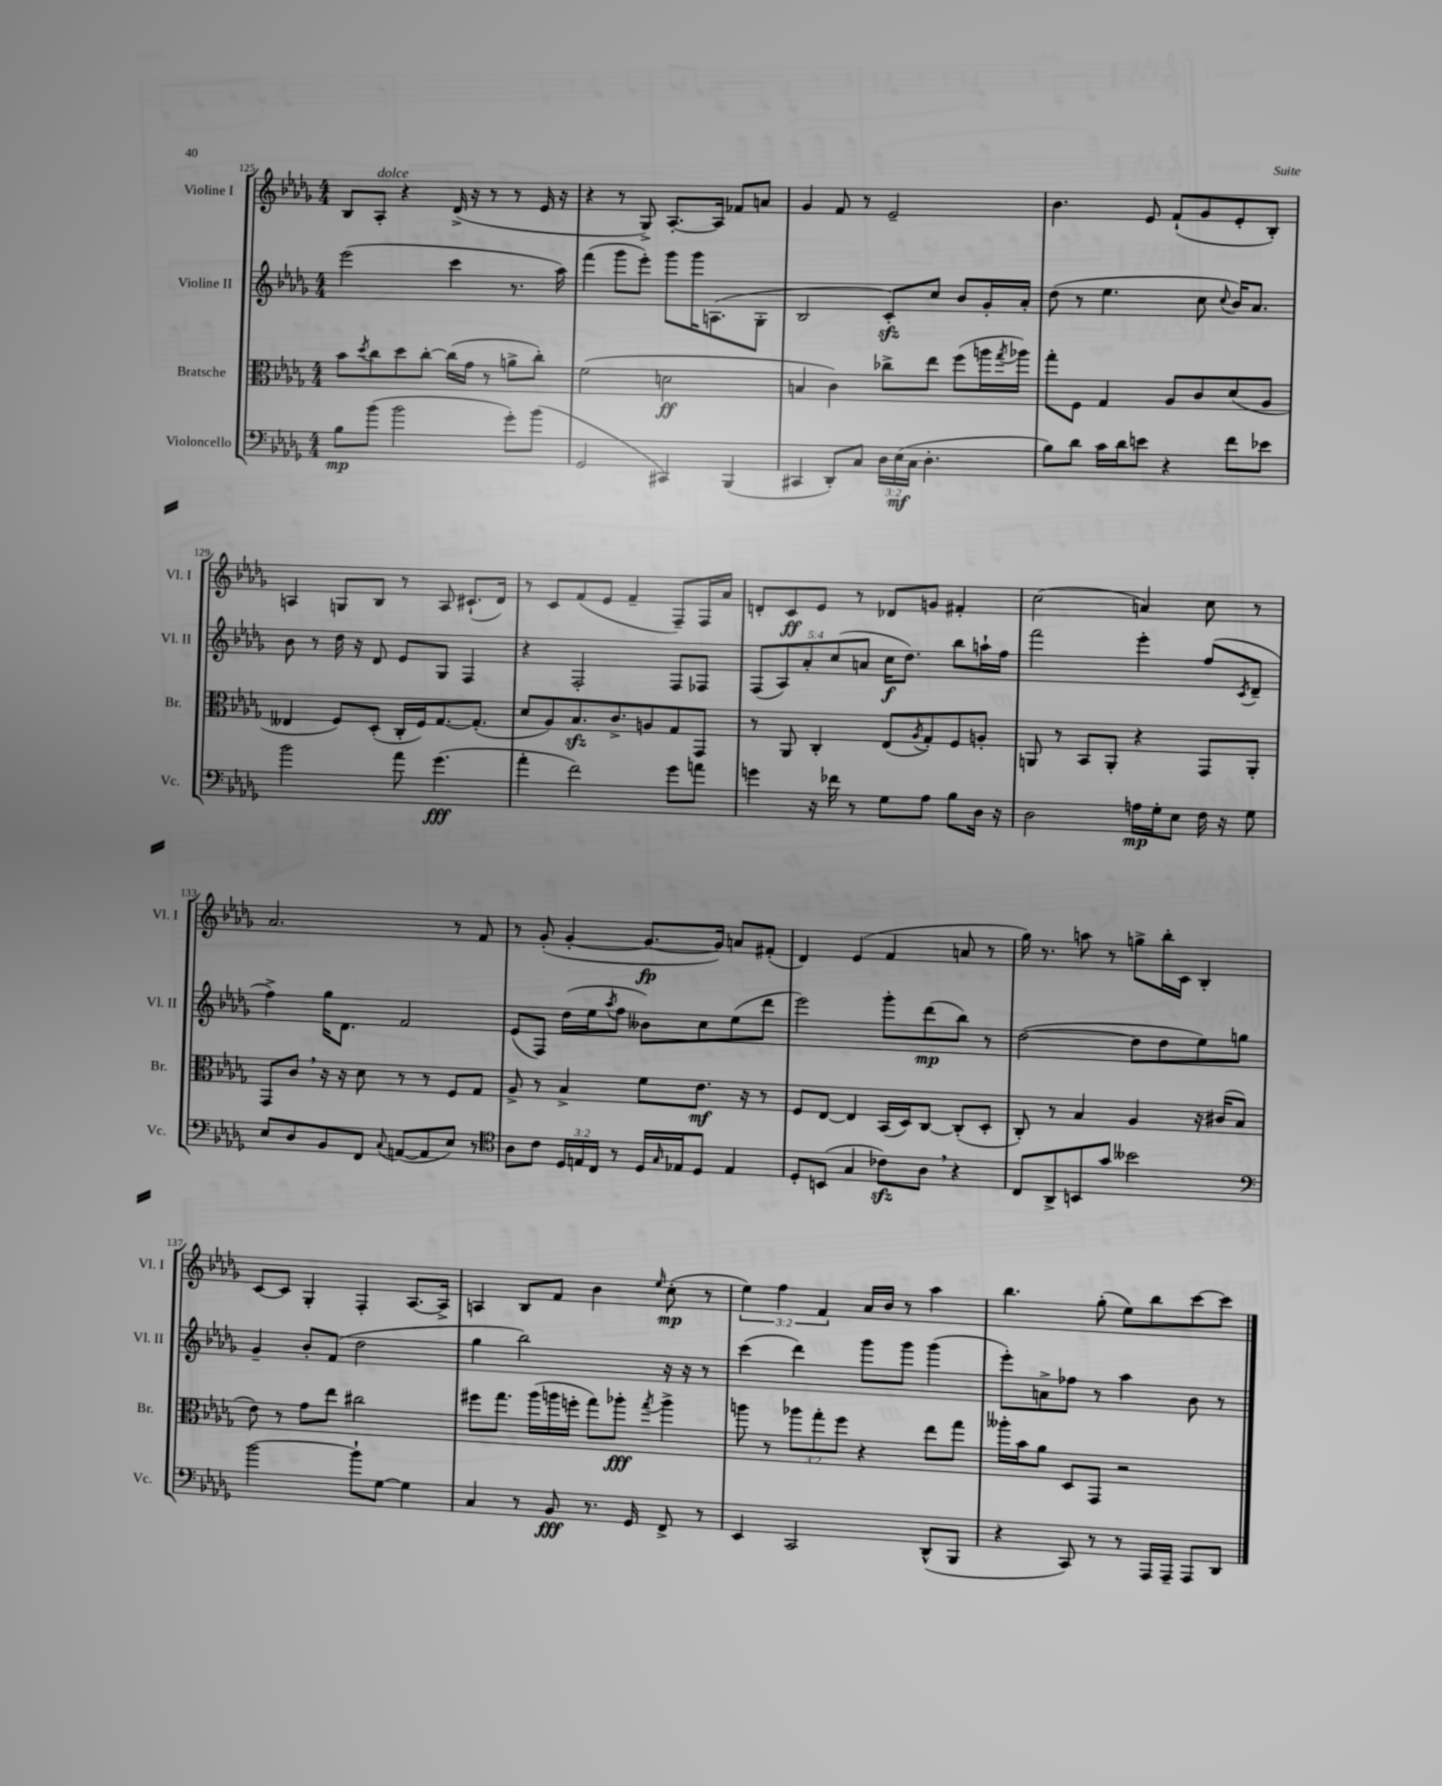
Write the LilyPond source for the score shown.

<<
\new StaffGroup <<
\new Staff = "s0" \with { instrumentName = "Violine I" shortInstrumentName = "Vl. I" } {
    \clef treble \key des \major \numericTimeSignature \time 4/4 \override Staff.TupletNumber.text = #tuplet-number::calc-fraction-text
    bes8 aes8-.^\markup { \italic "dolce" } r4 des'16->( r16 r8 r8 ees'16 r16 |
    r4 r8 ges8->) aes8.~-. aes16 fes'8 a'8 |
    ges'4 f'8 r8 ees'2-- |
    bes'4. ees'8 f'8-!( ges'8 ees'8-. bes8-.) |
    a4 g8 bes8 r8 a8 cis'8.-!( des'16) |
    r8 c'8 f'8( ees'8 f'4-- f8--) f16 aes'16 |
    d'8-. c'8\ff ees'8 r8 des'8 g'8 fis'4-. |
    c''2( a'4) c''8 r8 |
    aes'2. r8 f'8 |
    r8 ges'8-.( ges'4~-. ges'8.~\fp ges'16) a'8 fis'8-.( |
    des'4) ees'4( f'4 a'8 r8 |
    ges''16) r8. a''8 r8 g''8-> bes''16-. c'16 bes4-. |
    c'8~ c'8 ges4-. f4-. aes8.~ aes16-> |
    a4 bes8 f'8 bes'4 \grace { ees''16 } c''8-.\mp( r8 |
    \tuplet 3/2 { ees''4) f''4 f'4 } aes'16 bes'16 r8 aes''4 |
    bes''4. ges''8-.( ees''8) bes''8 c'''8~ c'''8 \bar "|." |
}
\new Staff = "s1" \with { instrumentName = "Violine II" shortInstrumentName = "Vl. II" } {
    \clef treble \key des \major \numericTimeSignature \time 4/4 \override Staff.TupletNumber.text = #tuplet-number::calc-fraction-text
    ees'''2( c'''4 r8. aes''16) |
    f'''4( ges'''8 ees'''8-.) ges'''8 ges'''16 a8.( ges8-. |
    bes2 c'8-.\sfz) c''8 bes'8 ges'16-. aes'16-. |
    des''8( r8 ees''4. c''8 \appoggiatura { c''8 } bes'16) aes'8. |
    bes'8 r8 des''16 r16 des'8 ees'8 ges8 f4 |
    r4 f2-. f8 fes8 |
    \tuplet 5/4 { f8( aes8) aes'8-. c''8( a'8 } c''16\f des''8.) bes''8 a''16-! f''16 |
    f'''2 ees'''4-. f''8( \acciaccatura { c'8 } des'8-- |
    f''4->) ges''16 des'8. f'2 |
    ees'8( f8) des''16( ees''16 \acciaccatura { aes''8 } f''8 beses'8) c''8 ees''8( des'''8 |
    ees'''2) ges'''8-. des'''8\mp( bes''8) r8 |
    des''2~( des''8 des''8 ees''8) g''8 |
    ges'4-- bes'8-. f'8( des''2 |
    ges''4 bes''2) r16 r16 r8 |
    c'''4( des'''4) ges'''8 ges'''8 ges'''4( |
    ees'''8-.) a'8-> fes''8 r8 aes''4 bes'8 r8 \bar "|." |
}
\new Staff = "s2" \with { instrumentName = "Bratsche" shortInstrumentName = "Br." } {
    \clef alto \key des \major \numericTimeSignature \time 4/4 \override Staff.TupletNumber.text = #tuplet-number::calc-fraction-text
    bes'8 \acciaccatura { des''8 } c''8 des''8 c''8~-. c''16( ges'16 r8 a'8-> c''8-.) |
    f'2( d'2\ff |
    b4 c'4) ces''8-> ees''8 f''8( a''16 \acciaccatura { ges''8 } aes''16) |
    ges''8-. f8 ges4 aes8 c'8 des'8( aes8 |
    eeses4 f8) des8-.( c16-. f16) ges8.~ ges8.-.( |
    des'8 aes8) bes8.\sfz c'8.-> a8 ges8 ges,8 |
    r8 aes,8 c4-. ees8( \acciaccatura { aes8 } ges8-.) f8 a8-. |
    a,8 r8 bes,8 a,8-. r4 ges,8 a,8-. |
    ges,8 c'8 \breathe r16 r16 des'8 r8 r8 f8 ges8 |
    aes8-> r8 bes4-> f'8 ees'8.\mf r16 r8 |
    f8 ees8~ ees4 bes,16( des16) c8~ c8-.( des8-. |
    c8-.) r8 bes4 aes4 r16 cis'16( bes8 |
    ees'8) r8 ges'8 ees''8 cis''2 |
    fis''8 ges''8. aes''16( a''16 f''16-. ges''8) aes''8-.\fff \acciaccatura { ges''8 } aes''4-> |
    a''8 r8 \tuplet 3/2 { aes''8 ges''8-. f''8 } r4 ees''8 ges''8 |
    aeses''16-. bes'16 aes'8 des8 ges,8 r2 \bar "|." |
}
\new Staff = "s3" \with { instrumentName = "Violoncello" shortInstrumentName = "Vc." } {
    \clef bass \key des \major \numericTimeSignature \time 4/4 \override Staff.TupletNumber.text = #tuplet-number::calc-fraction-text
    bes8\mp bes'8( bes'2 ges'8-.) bes'8( |
    ges,2 cis,4) bes,,4( |
    cis,4 des,8-.) c8 \tuplet 3/2 { des16 ees16\mf( c16 } des4.-. |
    bes8) des'8 c'16 des'16 e'8 r4 f'8 ees'8 |
    bes'2 aes'8 ges'4.\fff( |
    aes'4-. f'2) ges'8 a'8 |
    g'4 r16 fes'16 r8 ges8 aes8 bes8 des16 r16 |
    des2 a16\mp ges16-. ees8 f16 r16 ges8 |
    ees8 des8 bes,8 f,8 \appoggiatura { c8 } a,8~( a,8 ees8) r8 |
    \clef tenor aes8 c'8 \tuplet 3/2 { des16 e16 c16 } r8 des16 \grace { ges16 } ees16 des8 ees4 |
    des8-. b,8( ges4 ces'8\sfz) aes8 \breathe r4 |
    c8 aes,8-> b,8 ges'8 beses'2 |
    \clef bass bes'2~ bes'8-! ges8~ ges4 |
    c4 r8 bes,8\fff r8. ges,16 f,8-> r8 |
    ees,4 c,2 des,8-^( bes,,8 |
    r4 c,8) r8 r8 aes,,16 aes,,16-- aes,,8 des,8 \bar "|." |
}
>>
>>
\layout { \context { \Score currentBarNumber = #125 } }
